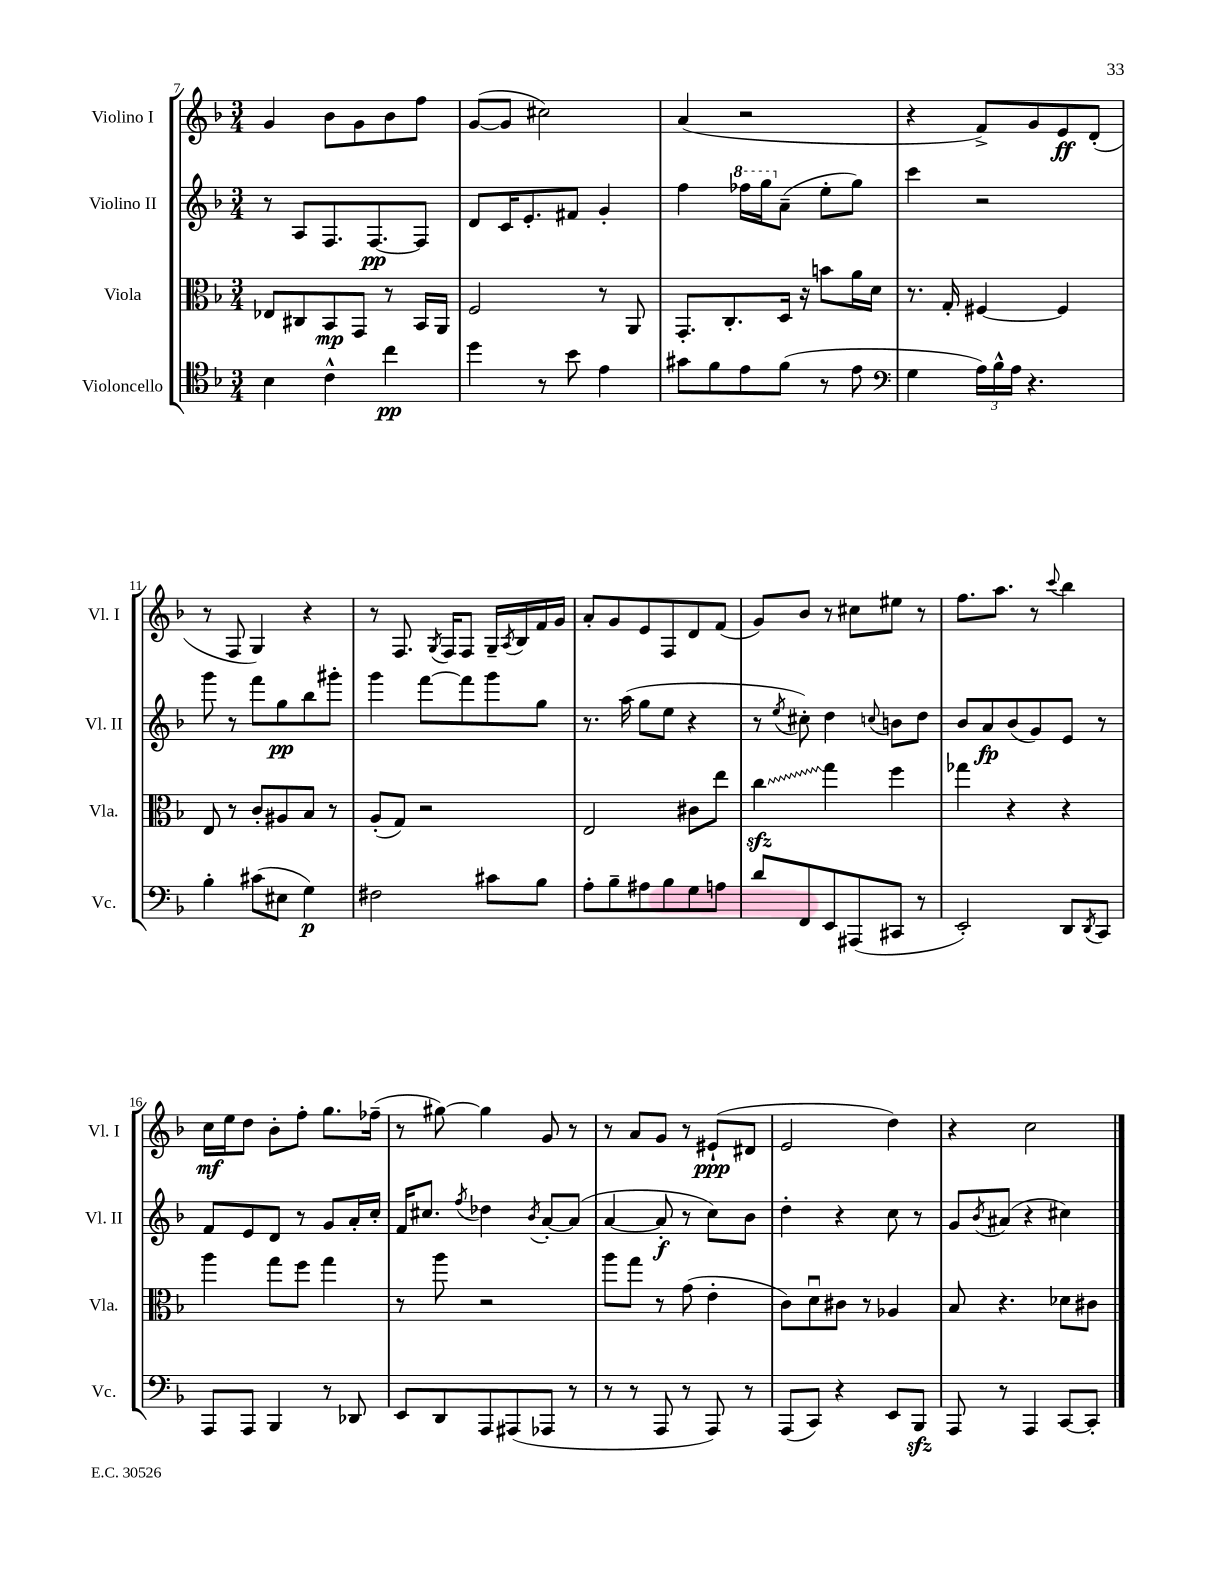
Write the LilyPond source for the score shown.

<<
\new StaffGroup <<
\new Staff = "s0" \with { instrumentName = "Violino I" shortInstrumentName = "Vl. I" } {
    \clef treble \key f \major \numericTimeSignature \time 3/4
    g'4 bes'8 g'8 bes'8 f''8 |
    g'8~( g'8 cis''2) |
    a'4( r2 |
    r4 f'8->) g'8 e'8\ff d'8-.( |
    r8 f8 g4) r4 |
    r8 f8. \acciaccatura { g8 } f16 f8 g16-- \acciaccatura { a8 } bes16 f'16 g'16 |
    a'8-. g'8 e'8 f8 d'8 f'8( |
    g'8) bes'8 r8 cis''8 eis''8 r8 |
    f''8. a''8. r8 \appoggiatura { c'''8 } bes''4 |
    c''16\mf e''16 d''8 bes'8-. f''8-. g''8. fes''16--( |
    r8 gis''8~) gis''4 g'8 r8 |
    r8 a'8 g'8 r8 eis'8-!\ppp( dis'8 |
    e'2 d''4) |
    r4 c''2 \bar "|." |
}
\new Staff = "s1" \with { instrumentName = "Violino II" shortInstrumentName = "Vl. II" } {
    \clef treble \key f \major \numericTimeSignature \time 3/4
    r8 a8 f8. f8.~\pp f8 |
    d'8 c'16 e'8.-. fis'8 g'4-. |
    f''4 \ottava #1 fes'''16 g'''16 \ottava #0 a'8--( e''8-. g''8) |
    c'''4 r2 |
    g'''8 r8 f'''8 g''8\pp bes''8 gis'''8-. |
    g'''4 f'''8~ f'''8 g'''8 g''8 |
    r8. a''16( g''8 e''8 r4 |
    r8 \acciaccatura { e''8 } cis''8-.) d''4 \appoggiatura { c''8 } b'8 d''8 |
    bes'8 a'8\fp bes'8( g'8) e'8 r8 |
    f'8 e'8 d'8 r8 g'8 a'16-. c''16-. |
    f'16 cis''8. \acciaccatura { f''8 } des''4 \acciaccatura { bes'8 } a'8~-. a'8( |
    a'4~ a'8-.\f r8 c''8) bes'8 |
    d''4-. r4 c''8 r8 |
    g'8 \acciaccatura { bes'8 } ais'8( r4 cis''4) \bar "|." |
}
\new Staff = "s2" \with { instrumentName = "Viola" shortInstrumentName = "Vla." } {
    \clef alto \key f \major \numericTimeSignature \time 3/4
    ees8 cis8 bes,8\mp g,8 r8 bes,16 a,16 |
    f2 r8 a,8 |
    g,8.-. c8.-. d16 r16 b'8 a'16 d'16 |
    r8. g16-. fis4~ fis4 |
    e8 r8 c'8-. ais8 bes8 r8 |
    a8-.( g8) r2 |
    e2 cis'8 e''8 |
    \once \override Glissando.style = #'zigzag c''4\glissando\sfz g''4 f''4 |
    ges''4 r4 r4 |
    a''4 g''8 f''8 g''4 |
    r8 a''8 r2 |
    a''8 g''8 r8 g'8( e'4-. |
    c'8) d'8\downbow cis'8 r8 aes4 |
    bes8 r4. des'8 cis'8 \bar "|." |
}
\new Staff = "s3" \with { instrumentName = "Violoncello" shortInstrumentName = "Vc." } {
    \clef tenor \key f \major \numericTimeSignature \time 3/4
    bes4 c'4-^ c''4\pp |
    d''4 r8 bes'8 e'4 |
    gis'8 f'8 e'8 f'8( r8 e'8 |
    \clef bass g4 \tuplet 3/2 { a16) bes16-^ a16 } r4. |
    bes4-. cis'8( eis8 g4\p) |
    fis2 cis'8 bes8 |
    a8-. bes8-- ais8 bes8 g8 a8 |
    d'8 f,8 e,8 ais,,8( cis,8 r8 |
    e,2-.) d,8 \acciaccatura { d,8 } c,8 |
    a,,8 a,,8 bes,,4 r8 des,8 |
    e,8 d,8 a,,8 ais,,8( aes,,8 r8 |
    r8 r8 a,,8 r8 a,,8) r8 |
    a,,8( c,8) r4 e,8 bes,,8\sfz |
    a,,8 r8 a,,4 c,8~ c,8-. \bar "|." |
}
>>
>>
\layout { \context { \Score currentBarNumber = #7 } }
